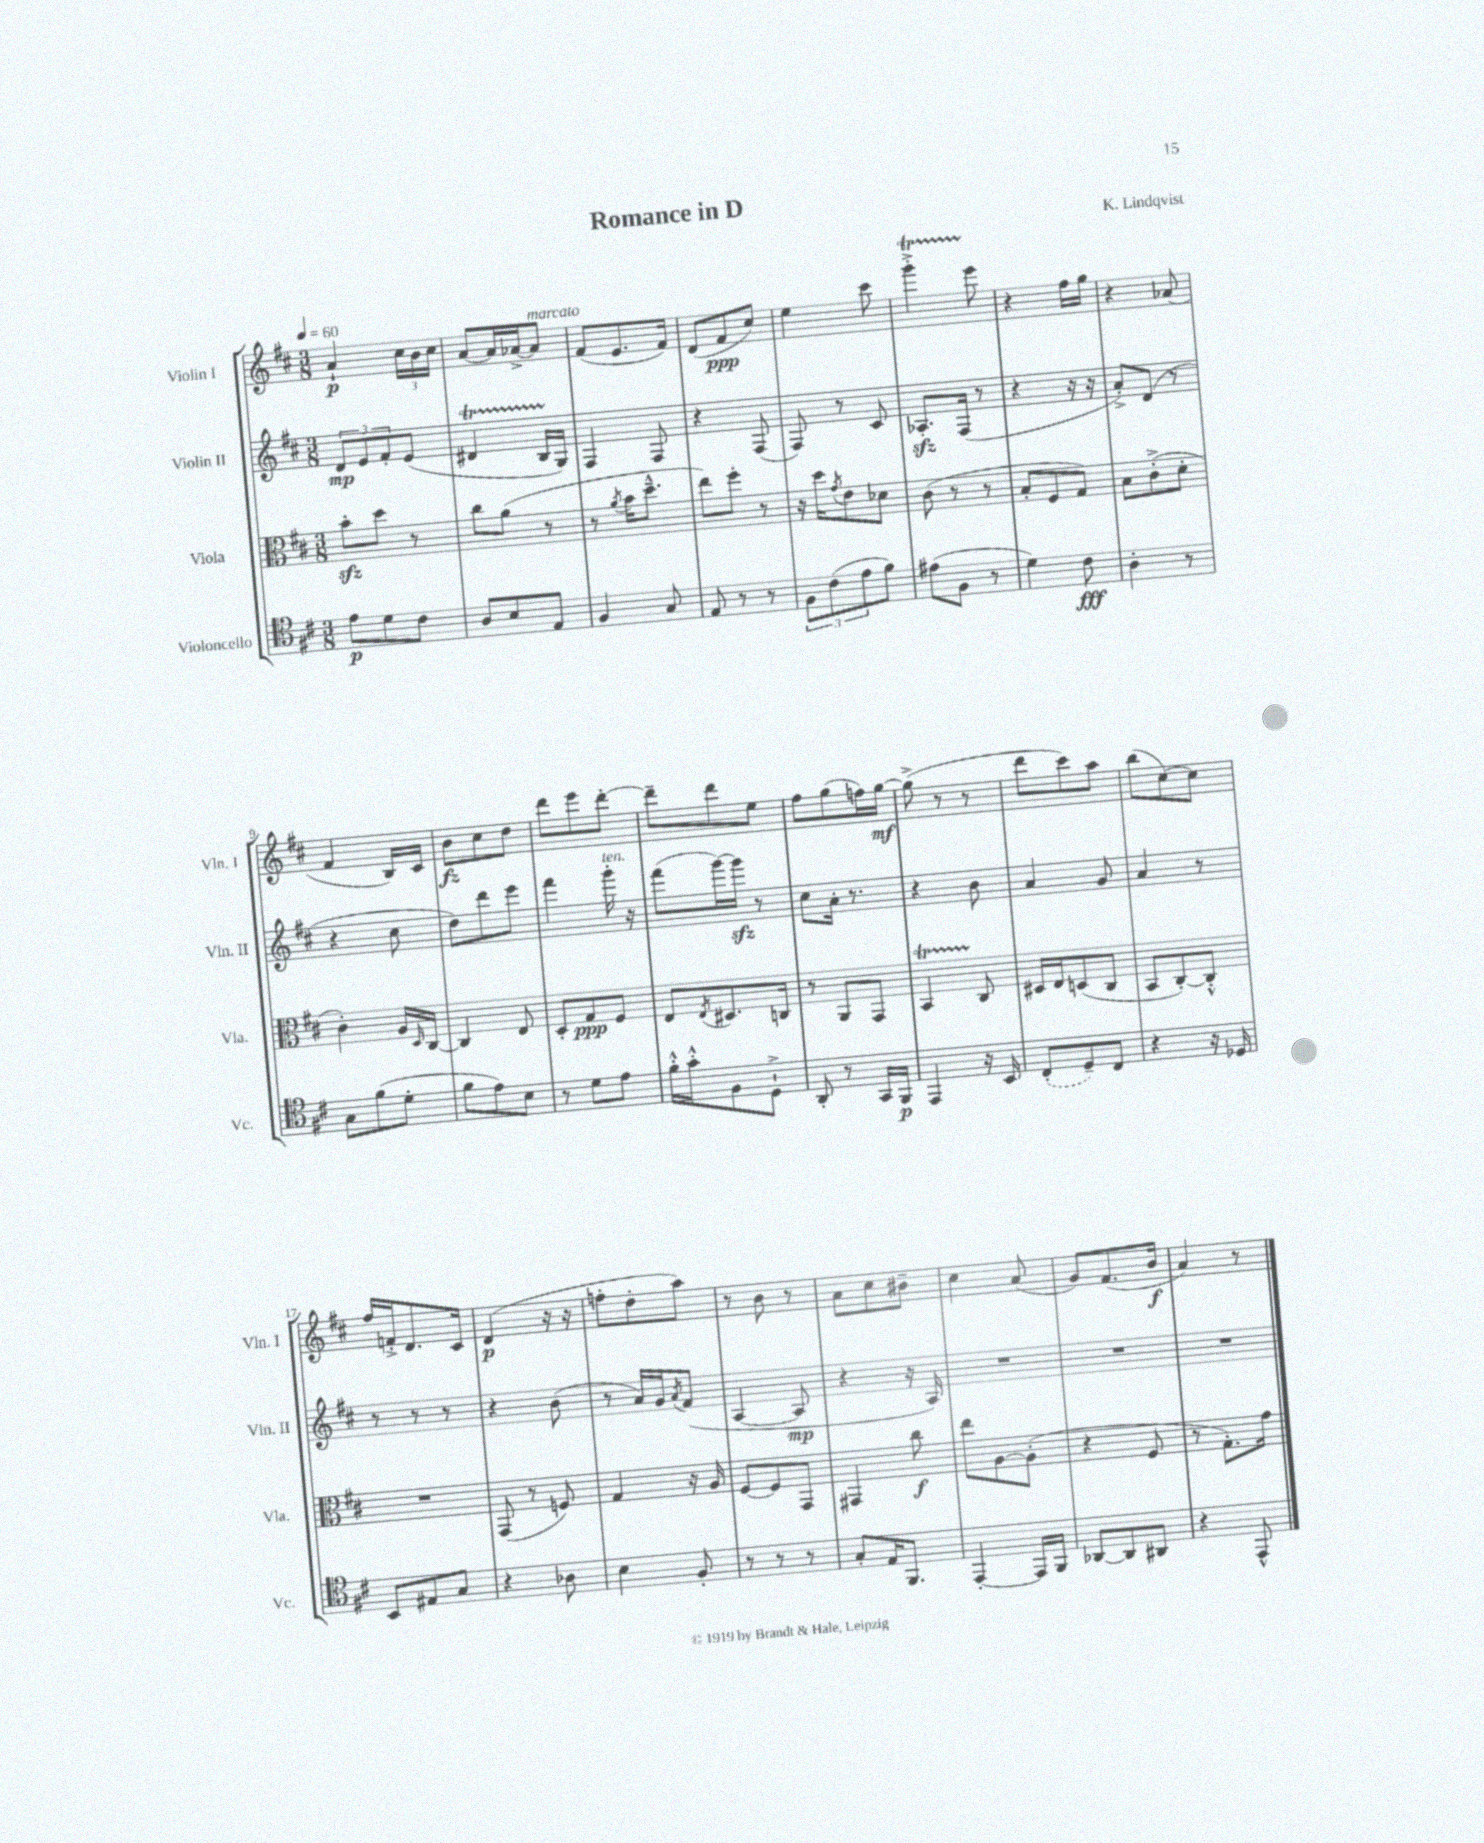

**kern	**kern	**kern	**kern
*staff4	*staff3	*staff2	*staff1
*clefC4	*clefC3	*clefG2	*clefG2
*k[f#c#]	*k[f#c#]	*k[f#c#]	*k[f#c#]
*M3/8	*M3/8	*M3/8	*M3/8
*MM60	*MM60	*MM60	*MM60
8e	8b'	12d	4a`
.	.	12e	.
8d	8dd	.	.
.	.	12f#'	.
8c#	8r	(8e	24cc#
.	.	.	24b
.	.	.	24cc#
=	=	=	=
8A	8cc#	4d#	[8a
8B	(8a	.	16a]
.	.	.	[16a-^
8E	8r	16B	8a-]
.	.	16G)	.
=	=	=	=
4F#	8r	4F#	(8f#
.	8qa	.	.
.	16b	.	8.e
.	8.dd~^^	.	.
8G	.	8F#	.
.	.	.	16f#)
=	=	=	=
8E	8ee)	4r	(8d
8r	8ff#'	.	8f#
8r	8r	(8F#	8cc#)
=	=	=	=
12F#	16r	8F#)	4ee
.	16dd	.	.
(12c#	.	.	.
.	8qg	.	.
.	8e	8r	.
12e	.	.	.
8f#)	8d-	8c#	8ccc#
=	=	=	=
(8e#	(8c#	8.A-'	4ggg'^
8F#	8r	.	.
.	.	(16F#	.
8r	8r	8r	8eee
=	=	=	=
4d)	8B'	4r	4r
.	8F#	.	.
8c#	8G)	16r	16ff#
.	.	16r	16gg
=	=	=	=
4A'	8B	8a'^)	4r
.	(8c#'^	(8d	.
8r	8d'	8r	(8a-
=	=	=	=
8G	4c#')	4r	4f#
(8f#	.	.	.
8d'	16A	8cc#	16B)
.	16qqD	.	.
.	[16C#	.	16c#
=	=	=	=
8f#	4C#]	8dd)	8b
8e)	.	8ddd	8cc#
8B	8E	8eee	8dd
=	=	=	=
8r	8D'	4fff#	8ddd
8d	8G	.	8eee
8e	8F#	16ggg'	[8ddd'
.	.	16r	.
=	=	=	=
16f#'^^	8E	(8fff#	8ddd~]
16g'^^	.	.	.
.	8qE	.	.
8F#	8.D#	[16ggg)	8ddd
.	.	16ggg]	.
8D`^	.	8r	8ee
.	16C	.	.
=	=	=	=
8AA'	8r	8cc#	8ff#
8r	8AA	16a'	(8gg
.	.	8.r	.
16GG	8GG	.	16ff)
16FF#	.	.	[16gg
=	=	=	=
4EE	4BB	4r	(8gg^]
.	.	.	8r
16r	8C#	8b	8r
16BB	.	.	.
=	=	=	=
(8C#'	16D#	4a	8ddd
.	16E	.	.
8D~)	(8D	.	8ccc#)
8C#	8C#	8g	8aa
=	=	=	=
4r	8BB	4a	(8bb
.	[8C#')	.	[8cc#)
16r	8C#'^^]	8r	8cc#]
16D-	.	.	.
=	=	=	=
8BB	4.r	8r	16ff#
.	.	.	16f'^
8E#	.	8r	8.d
8G	.	8r	.
.	.	.	16c#
=	=	=	=
4r	(8GG	4r	(4d
.	8r	.	.
8A-	8F)	(8b	16r
.	.	.	16r
=	=	=	=
4B	4G	8r	8ff'
.	.	16a)	8dd'
.	.	16g	.
.	.	8qa	.
8F#'	16r	(8f#	8aa)
.	16A	.	.
=	=	=	=
8r	[8F#	[4A	8r
8r	8F#]	.	8b
8r	8GG	8A]	8r
=	=	=	=
8G'	4GG#	4r	8a
16E	.	.	8cc#
8.FF#	.	.	.
.	8cc#	16r	8b#~
.	.	16A)	.
=	=	=	=
[4EE'	8ee	4.r	4cc#
.	[8A	.	.
16EE]	(8A']	.	(8a
16FF#	.	.	.
=	=	=	=
[8AA-	4r	4.r	8g)
8AA-]	.	.	(8.f#
8AA#	8F#	.	.
.	.	.	16b
=	=	=	=
4r	8r	4.r	4a)
.	8.G')	.	.
8EE^^	.	.	8r
.	16g	.	.
==	==	==	==
*-	*-	*-	*-
